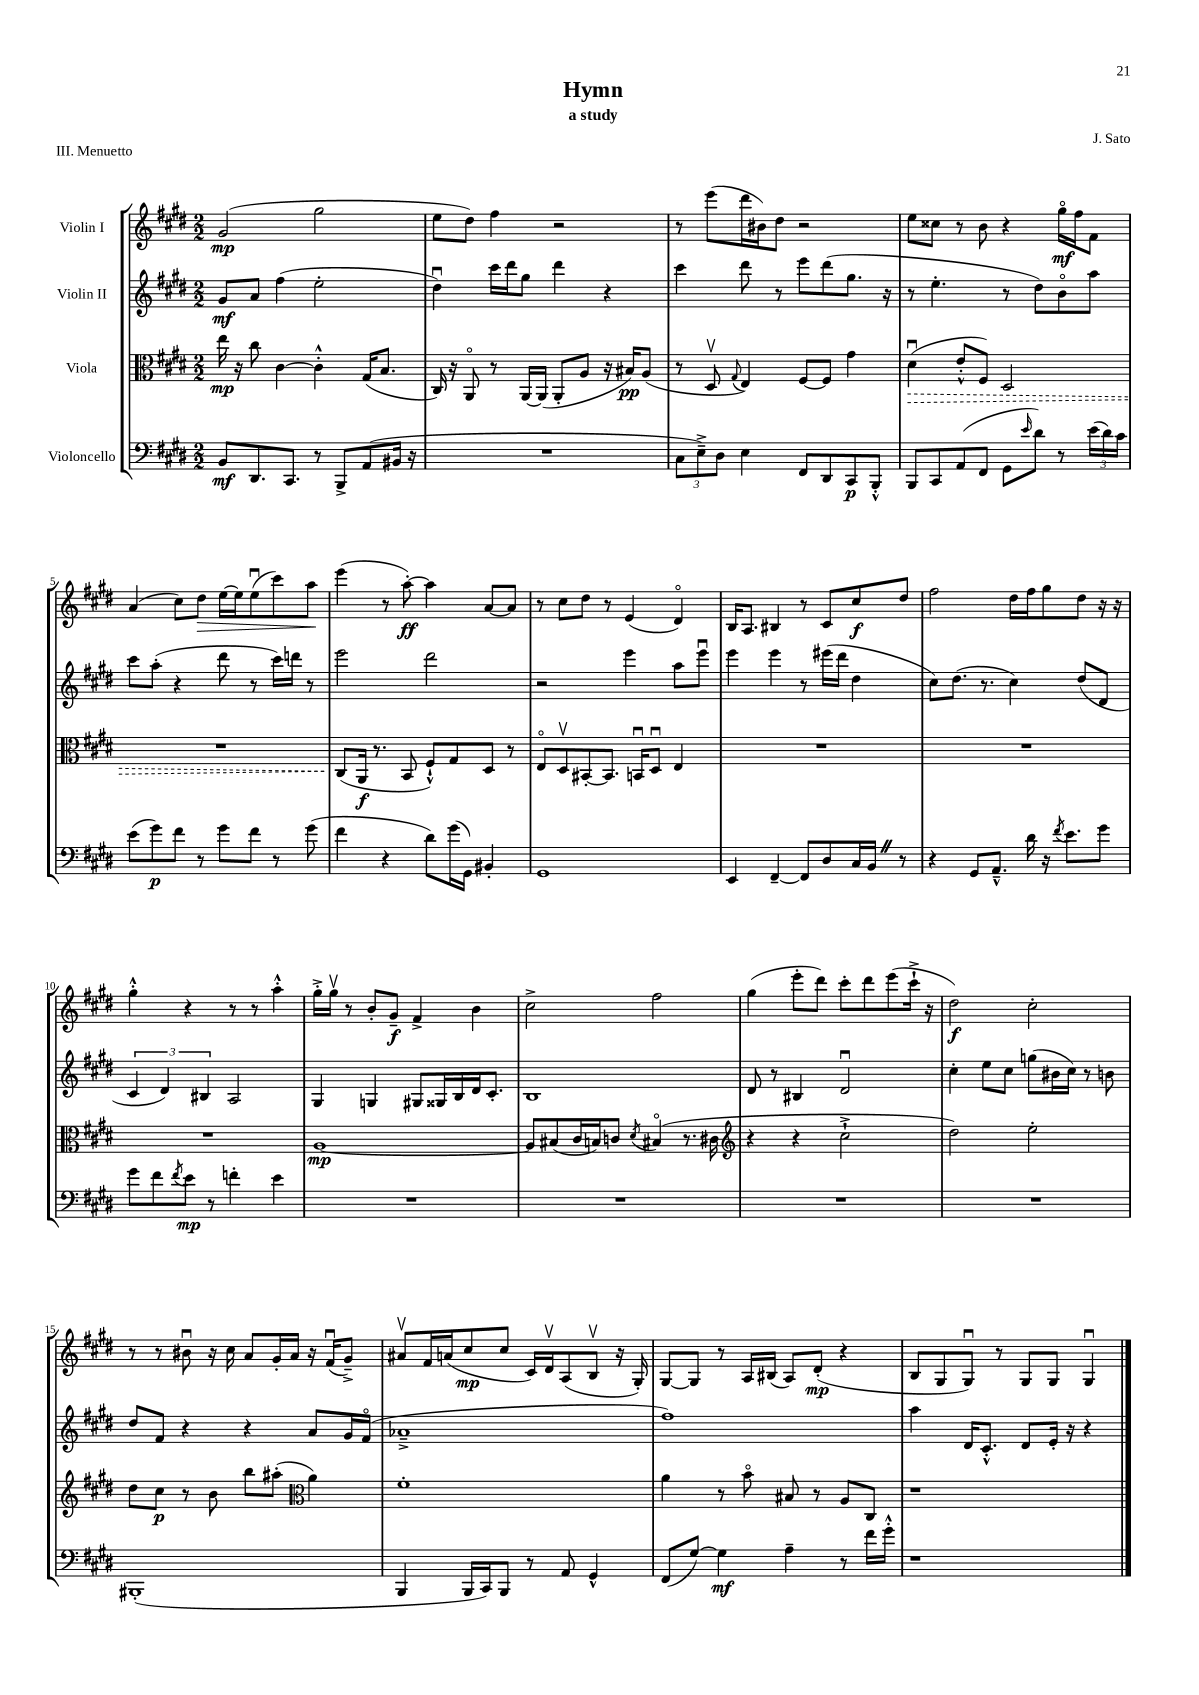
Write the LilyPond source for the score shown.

\header { title = "Hymn" composer = "J. Sato" subtitle = "a study" piece = "III. Menuetto" }
<<
\new StaffGroup <<
\new Staff = "s0" \with { instrumentName = "Violin I" } {
    \clef treble \key e \major \numericTimeSignature \time 2/2
    gis'2\mp( gis''2 |
    e''8 dis''8) fis''4 r2 |
    r8 e'''8( dis'''16 bis'16) dis''8 r2 |
    e''8 cisis''8 r8 b'8 r4 gis''16\flageolet\mf fis''16 fis'8 |
    a'4( cis''8) dis''8\> e''16~ e''16 e''8\downbow( cis'''8) a''8\! |
    e'''4( r8 a''8~-.\ff) a''4 a'8~ a'8 |
    r8 cis''8 dis''8 r8 e'4( dis'4\flageolet) |
    b16 a8. bis4 r8 cis'8 cis''8\f dis''8 |
    fis''2 dis''16 fis''16 gis''8 dis''8 r16 r16 |
    gis''4-.-^ r4 r8 r8 a''4-.-^ |
    gis''16-.-> gis''16\upbow r8 b'8-. gis'8--\f fis'4-> b'4 |
    cis''2-> fis''2 |
    gis''4( e'''8-. dis'''8) cis'''8-. dis'''8 e'''8( cis'''16-!-> r16 |
    dis''2\f) cis''2-. |
    r8 r8 bis'8\downbow r16 cis''16 a'8 gis'16-. a'16 r16 fis'16\downbow( gis'8--->) |
    ais'8\upbow fis'16 a'16( cis''8\mp cis''8 cis'16) dis'16\upbow a8( b8\upbow r16 gis16-.) |
    gis8~ gis8 r8 a16 bis16( a8) dis'8-.\mp( r4 |
    b8 gis8 gis8\downbow) r8 gis8 gis8 gis4\downbow \bar "|." |
}
\new Staff = "s1" \with { instrumentName = "Violin II" } {
    \clef treble \key e \major \numericTimeSignature \time 2/2
    gis'8\mf a'8 fis''4( e''2-. |
    dis''4\downbow) cis'''16 dis'''16 gis''8 dis'''4 r4 |
    cis'''4 dis'''8 r8 e'''8 dis'''8( gis''8. r16 |
    r8 e''4.-. r8 dis''8) b'8\flageolet a''8 |
    cis'''8 a''8-.( r4 dis'''8 r8 cis'''16) d'''16 r8 |
    e'''2 dis'''2 |
    r2 e'''4 a''8 e'''8\downbow |
    e'''4 e'''4 r8 eis'''16( dis'''16 dis''4 |
    cis''8) dis''8.( r8. cis''4) dis''8( dis'8 |
    \tuplet 3/2 { cis'4 dis'4) bis4 } a2 |
    gis4 g4 gis8 gisis16 b16 dis'16 cis'8.-. |
    b1 |
    dis'8 r8 bis4 dis'2\downbow |
    cis''4-. e''8 cis''8 g''8( bis'16 cis''16) r8 b'8 |
    dis''8 fis'8 r4 r4 a'8 gis'16 fis'16\flageolet( |
    aes'1---> |
    fis''1) |
    a''4 dis'16 cis'8.-.-^ dis'8 e'16-. r16 r4 \bar "|." |
}
\new Staff = "s2" \with { instrumentName = "Viola" } {
    \clef alto \key e \major \numericTimeSignature \time 2/2
    e''16\mp r16 cis''8 cis'4~ cis'4-.-^ gis16( b8. |
    cis16) r16 a,8\flageolet r8 a,16~ a,16( a,8-. a8 r16 bis16\pp) a8( |
    r8 dis8\upbow \appoggiatura { gis8 } e4) fis8~ fis8 gis'4 |
    \once \override Hairpin.style = #'dashed-line dis'4\downbow\>( e'8-.-^ fis8) dis2 |
    R1 |
    cis8\!( a,16\f r8. b,8 fis8-!-^) gis8 dis8 r8 |
    e8\flageolet dis8\upbow bis,8~-. bis,8. b,16\downbow dis8\downbow e4 |
    R1 |
    R1 |
    R1 |
    a1~\mp |
    a8 bis8( cis'16 b16) c'8 \acciaccatura { dis'8 } bis4\flageolet( r8. cis'16 |
    \clef treble r4 r4 cis''2-!-> |
    dis''2) e''2-. |
    dis''8 cis''8\p r8 b'8 b''8 ais''8-.( \clef alto a'4) |
    fis'1-. |
    a'4 r8 b'8\flageolet bis8 r8 a8 cis8 |
    r1 \bar "|." |
}
\new Staff = "s3" \with { instrumentName = "Violoncello" } {
    \clef bass \key e \major \numericTimeSignature \time 2/2
    b,8\mf dis,8. cis,8. r8 b,,8-> a,8( bis,16 r16 |
    R1 |
    \tuplet 3/2 { cis8 e8--->) dis8 } e4 fis,8 dis,8 cis,8\p b,,8-.-^ |
    b,,8 cis,8 a,8( fis,8 gis,8 \grace { e'16 } dis'8) r8 \tuplet 3/2 { e'16( dis'16) cis'16 } |
    e'8( gis'8\p) fis'8 r8 gis'8 fis'8 r8 gis'8( |
    fis'4 r4 dis'8) gis'16( gis,16) bis,4-. |
    gis,1 |
    e,4 fis,4~-- fis,8 dis8 cis16 b,16 \once \override BreathingSign.text = \markup { \musicglyph "scripts.caesura.straight" } \breathe r8 |
    r4 gis,8 a,8.---^ dis'16 r16 \acciaccatura { fis'8 } e'8. gis'8 |
    gis'8 fis'8 \acciaccatura { fis'8 } e'8\mp r8 f'4-. e'4 |
    R1 |
    R1 |
    R1 |
    R1 |
    bis,,1-.( |
    b,,4 b,,16 cis,16) b,,8 r8 a,8 gis,4-^ |
    fis,8( gis8~) gis4\mf a4-- r8 fis'16 gis'16-.-^ |
    r1 \bar "|." |
}
>>
>>
